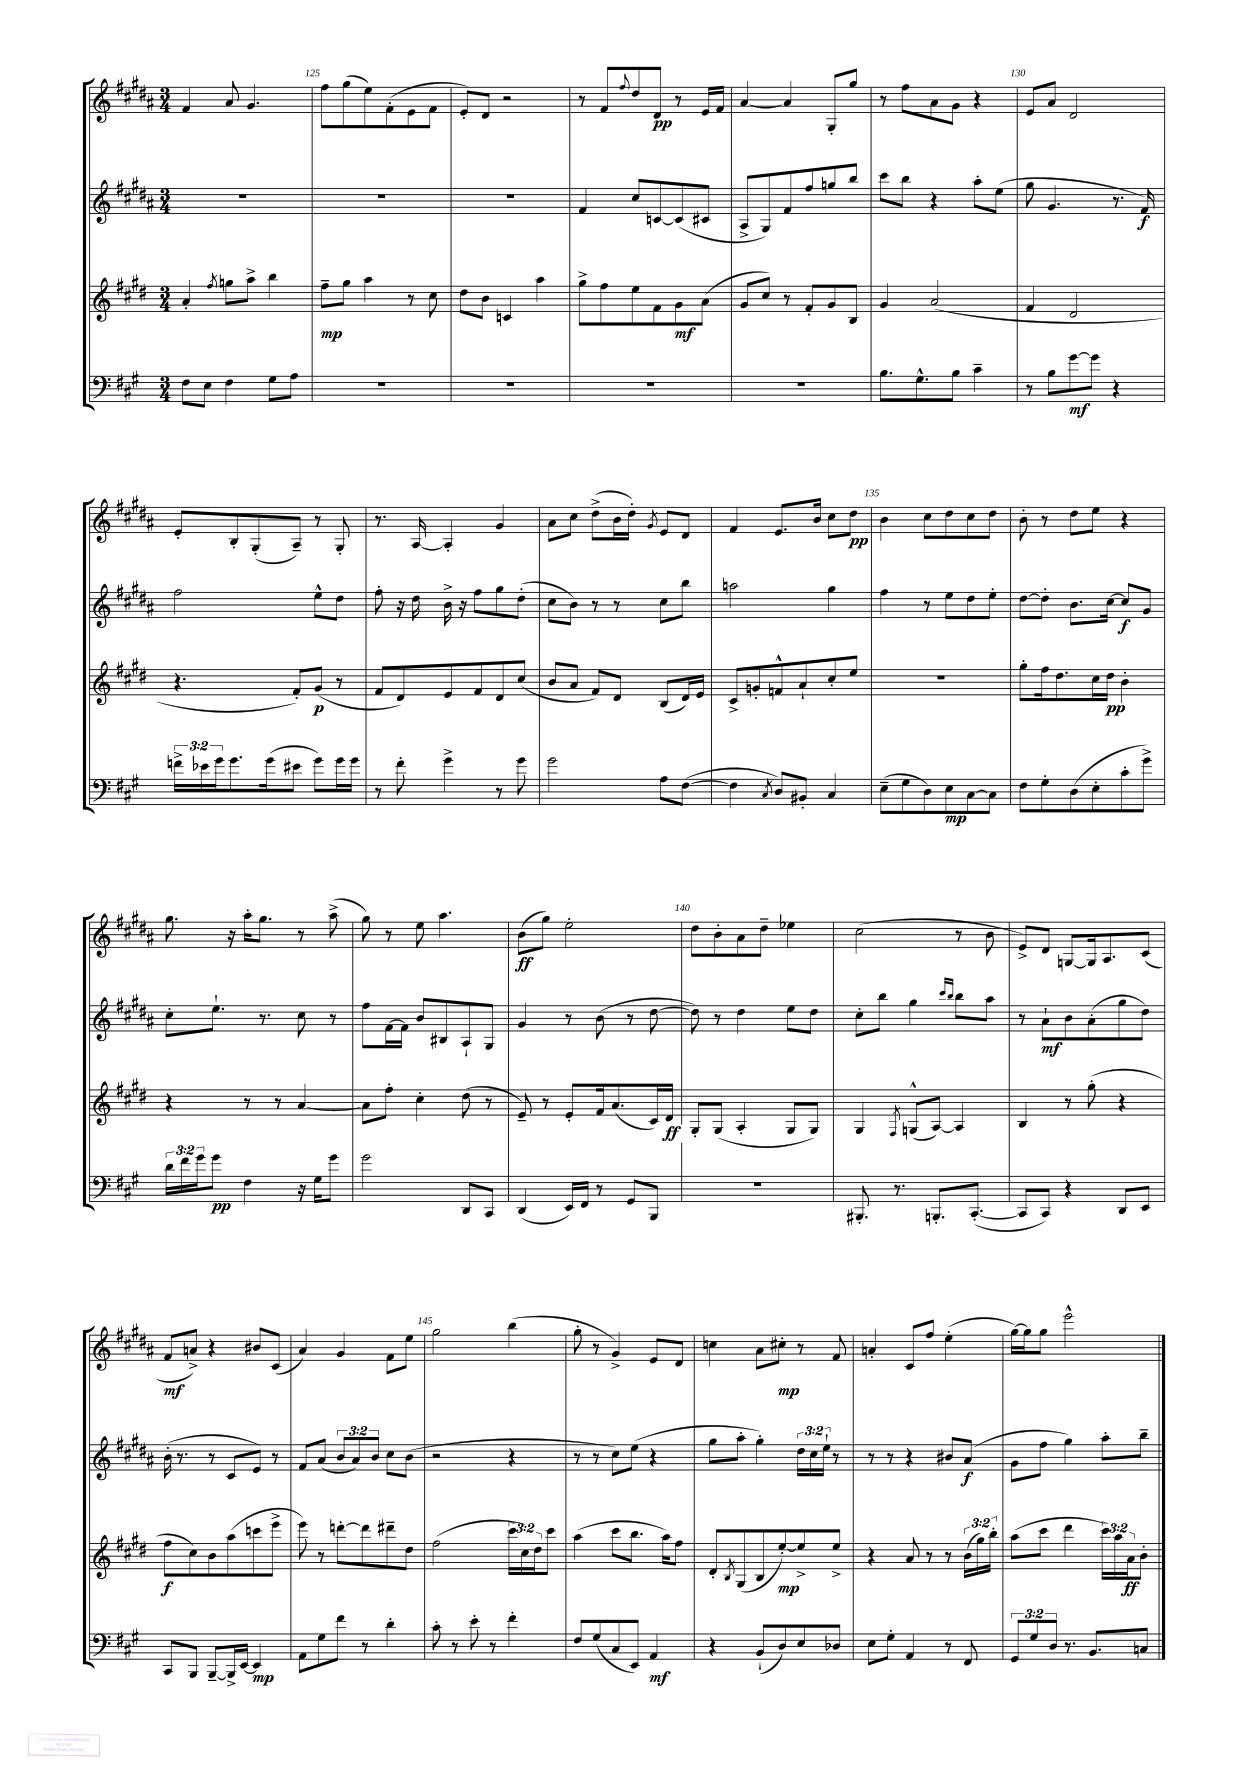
<<
\new StaffGroup <<
\new Staff = "s0" {
    \clef treble \key b \major \numericTimeSignature \time 3/4
    fis'4 ais'8 gis'4. |
    fis''8 gis''8( e''8) fis'8-.( e'8 fis'8 |
    e'8-.) dis'8 r2 |
    r8 fis'8 \appoggiatura { fis''8 } dis''8 dis'8\pp r8 e'16 fis'16 |
    ais'4~ ais'4 gis8-. gis''8 |
    r8 fis''8 ais'8 gis'8 r4 |
    e'8 ais'8 dis'2 |
    e'8-. b8-. gis8-.( ais8--) r8 gis8-. |
    r8. ais16~ ais4-. gis'4 |
    ais'8 cis''8 dis''8->( b'16 dis''16-.) \acciaccatura { gis'8 } e'8 dis'8 |
    fis'4 e'8. b'16 cis''8 dis''8\pp |
    b'4 cis''8 dis''8 cis''8 dis''8 |
    b'8-. r8 dis''8 e''8 r4 |
    gis''8. r16 ais''16-. gis''8. r8 ais''8->( |
    gis''8) r8 e''8 ais''4. |
    b'8\ff( gis''8) e''2-. |
    dis''8 b'8-. ais'8 dis''8-- ees''4 |
    cis''2( r8 b'8 |
    e'8->) dis'8 g8~ g16 ais8. cis'8( |
    fis'8\mf a'8->) r4 bis'8 cis'8( |
    ais'4) gis'4 fis'8 e''8 |
    gis''2 b''4( |
    gis''8-. r8 gis'4->) e'8 dis'8 |
    c''4 ais'8 cis''8-.\mp r8 fis'8 |
    a'4-. cis'8 fis''8 e''4-.( |
    gis''16~) gis''16 gis''8 e'''2-^ \bar "|." |
}
\new Staff = "s1" {
    \clef treble \key b \major \numericTimeSignature \time 3/4 \override Staff.TupletNumber.text = #tuplet-number::calc-fraction-text
    R2. |
    R2. |
    R2. |
    fis'4 cis''8 c'8~ c'8( cis'8 |
    ais8-> gis8) fis'8 fis''8 g''8 b''8 |
    cis'''8 b''8 r4 ais''8-. e''8( |
    gis''8 gis'4. r8. fis'16\f) |
    fis''2 e''8-^ dis''8 |
    fis''8-. r16 dis''16 b'16-> r16 fis''8 gis''8 dis''8-.( |
    cis''8 b'8) r8 r8 cis''8 b''8 |
    a''2 gis''4 |
    fis''4 r8 e''8 dis''8 e''8-. |
    dis''8~ dis''8-. b'8. cis''16~ cis''8\f gis'8 |
    cis''8-. e''8.-! r8. cis''8 r8 |
    fis''8 fis'16~ fis'16 b'8 bis8 ais8-! gis8 |
    gis'4 r8 b'8( r8 dis''8~ |
    dis''8) r8 dis''4 e''8 dis''8 |
    cis''8-. b''8 gis''4 \grace { cis'''16 b''16 } b''8 ais''8 |
    r8 ais'8-!\mf b'8 ais'8-.( gis''8 dis''8) |
    b'16-.( r8. r8 cis'8 e'8) r8 |
    fis'8 ais'8( \tuplet 3/2 { b'8 ais'8) b'8 } cis''8 b'8( |
    r2 r4 |
    r8 r8 cis''8) e''8( r4 |
    gis''8 ais''8-. gis''4-.) \tuplet 3/2 { dis''16 cis''16 e''16-! } r8 |
    r8 r8 r4 bis'8 ais'8\f( |
    gis'8 fis''8 gis''4) ais''8-. b''8-- \bar "|." |
}
\new Staff = "s2" {
    \clef treble \key e \major \numericTimeSignature \time 3/4 \override Staff.TupletNumber.text = #tuplet-number::calc-fraction-text
    a'4-. \acciaccatura { fis''8 } g''8 a''8-> b''4 |
    fis''8--\mp gis''8 a''4 r8 cis''8 |
    dis''8 b'8 c'4 a''4 |
    gis''8-> fis''8 e''8 fis'8 gis'8\mf a'8( |
    gis'8 cis''8) r8 fis'8-. gis'8 b8 |
    gis'4 a'2( |
    fis'4 dis'2 |
    r4. fis'8-.) gis'8\p( r8 |
    fis'8 dis'8) e'8 fis'8 dis'8 cis''8( |
    b'8 a'8 fis'8) dis'8 b8( dis'16) e'16 |
    cis'8-> g'8-. f'8-^ a'8-! cis''8-. e''8 |
    R2. |
    gis''8-. fis''16 dis''8. cis''16 dis''16\pp b'4-. |
    r4 r8 r8 a'4~ |
    a'8 fis''8-. cis''4-. dis''8( r8 |
    e'8--) r8 e'8-. fis'16 a'8.( cis'16) dis'16\ff |
    gis8-. gis8( a4-. gis8 gis8) |
    gis4 \acciaccatura { fis8 } g8-^( a8~) a4 |
    b4 r8 gis''8-.( r4 |
    fis''8\f cis''8) b'8 a''8( c'''8 e'''8-> |
    e'''8) r8 d'''8~-. d'''8 dis'''8-- dis''8 |
    fis''2( \tuplet 3/2 { cis'''16 cis''16) dis''16 } cis'''8 |
    a''4( cis'''8 b''8. a''16) fis''8 |
    dis'8-. \acciaccatura { b8 } gis8( b8 e''8~-.\mp) e''8-> e''8-> |
    r4 a'8 r8 r8 \tuplet 3/2 { b'16( gis''16) b''16-. } |
    a''8( cis'''8 dis'''4 \tuplet 3/2 { cis'''16) a''16 a'16\ff } b'8-. \bar "|." |
}
\new Staff = "s3" {
    \clef bass \key a \major \numericTimeSignature \time 3/4 \override Staff.TupletNumber.text = #tuplet-number::calc-fraction-text
    fis8 e8 fis4 gis8 a8 |
    R2. |
    R2. |
    R2. |
    R2. |
    b8. gis8.-^ b8 cis'4-- |
    r8 b8 gis'8~\mf gis'8 r4 |
    \tuplet 3/2 { f'16-> ees'16 gis'16 } gis'8. gis'16( eis'8 gis'8) gis'16 gis'16 |
    r8 fis'8-. gis'4-> r8 gis'8 |
    gis'2 a8 fis8~( |
    fis4 \acciaccatura { cis8 } d8) bis,8-. cis4 |
    e8--( gis8 d8) e8\mp cis8~ cis8 |
    fis8 gis8-. d8( e8-. cis'8-. gis'8->) |
    \tuplet 3/2 { d'16 fis'16 gis'16 } gis'8\pp fis4 r16 gis16 gis'8 |
    gis'2 d,8 cis,8 |
    d,4( e,16) fis,16 r8 gis,8 b,,8 |
    R2. |
    bis,,8.-. r8. b,,8.-. cis,8.~-.( |
    cis,8 cis,8) r4 d,8 e,8 |
    cis,8 b,,8 b,,8~-- b,,16-> e,16~ e,4\mp |
    a,8 gis8 fis'8 r8 d'4-. |
    cis'8-. r8 e'8-. r8 fis'4-. |
    fis8 gis8( cis8 e,8) a,4\mf |
    r4 b,8-!( d8) e8 des8 |
    e8 gis8-. a,4 r8 fis,8 |
    \tuplet 3/2 { gis,8 gis8 d8 } r8. b,8. c8 \bar "|." |
}
>>
>>
\layout { \context { \Score currentBarNumber = #124 \override BarNumber.break-visibility = ##(#f #t #t) barNumberVisibility = #(every-nth-bar-number-visible 5) } }
